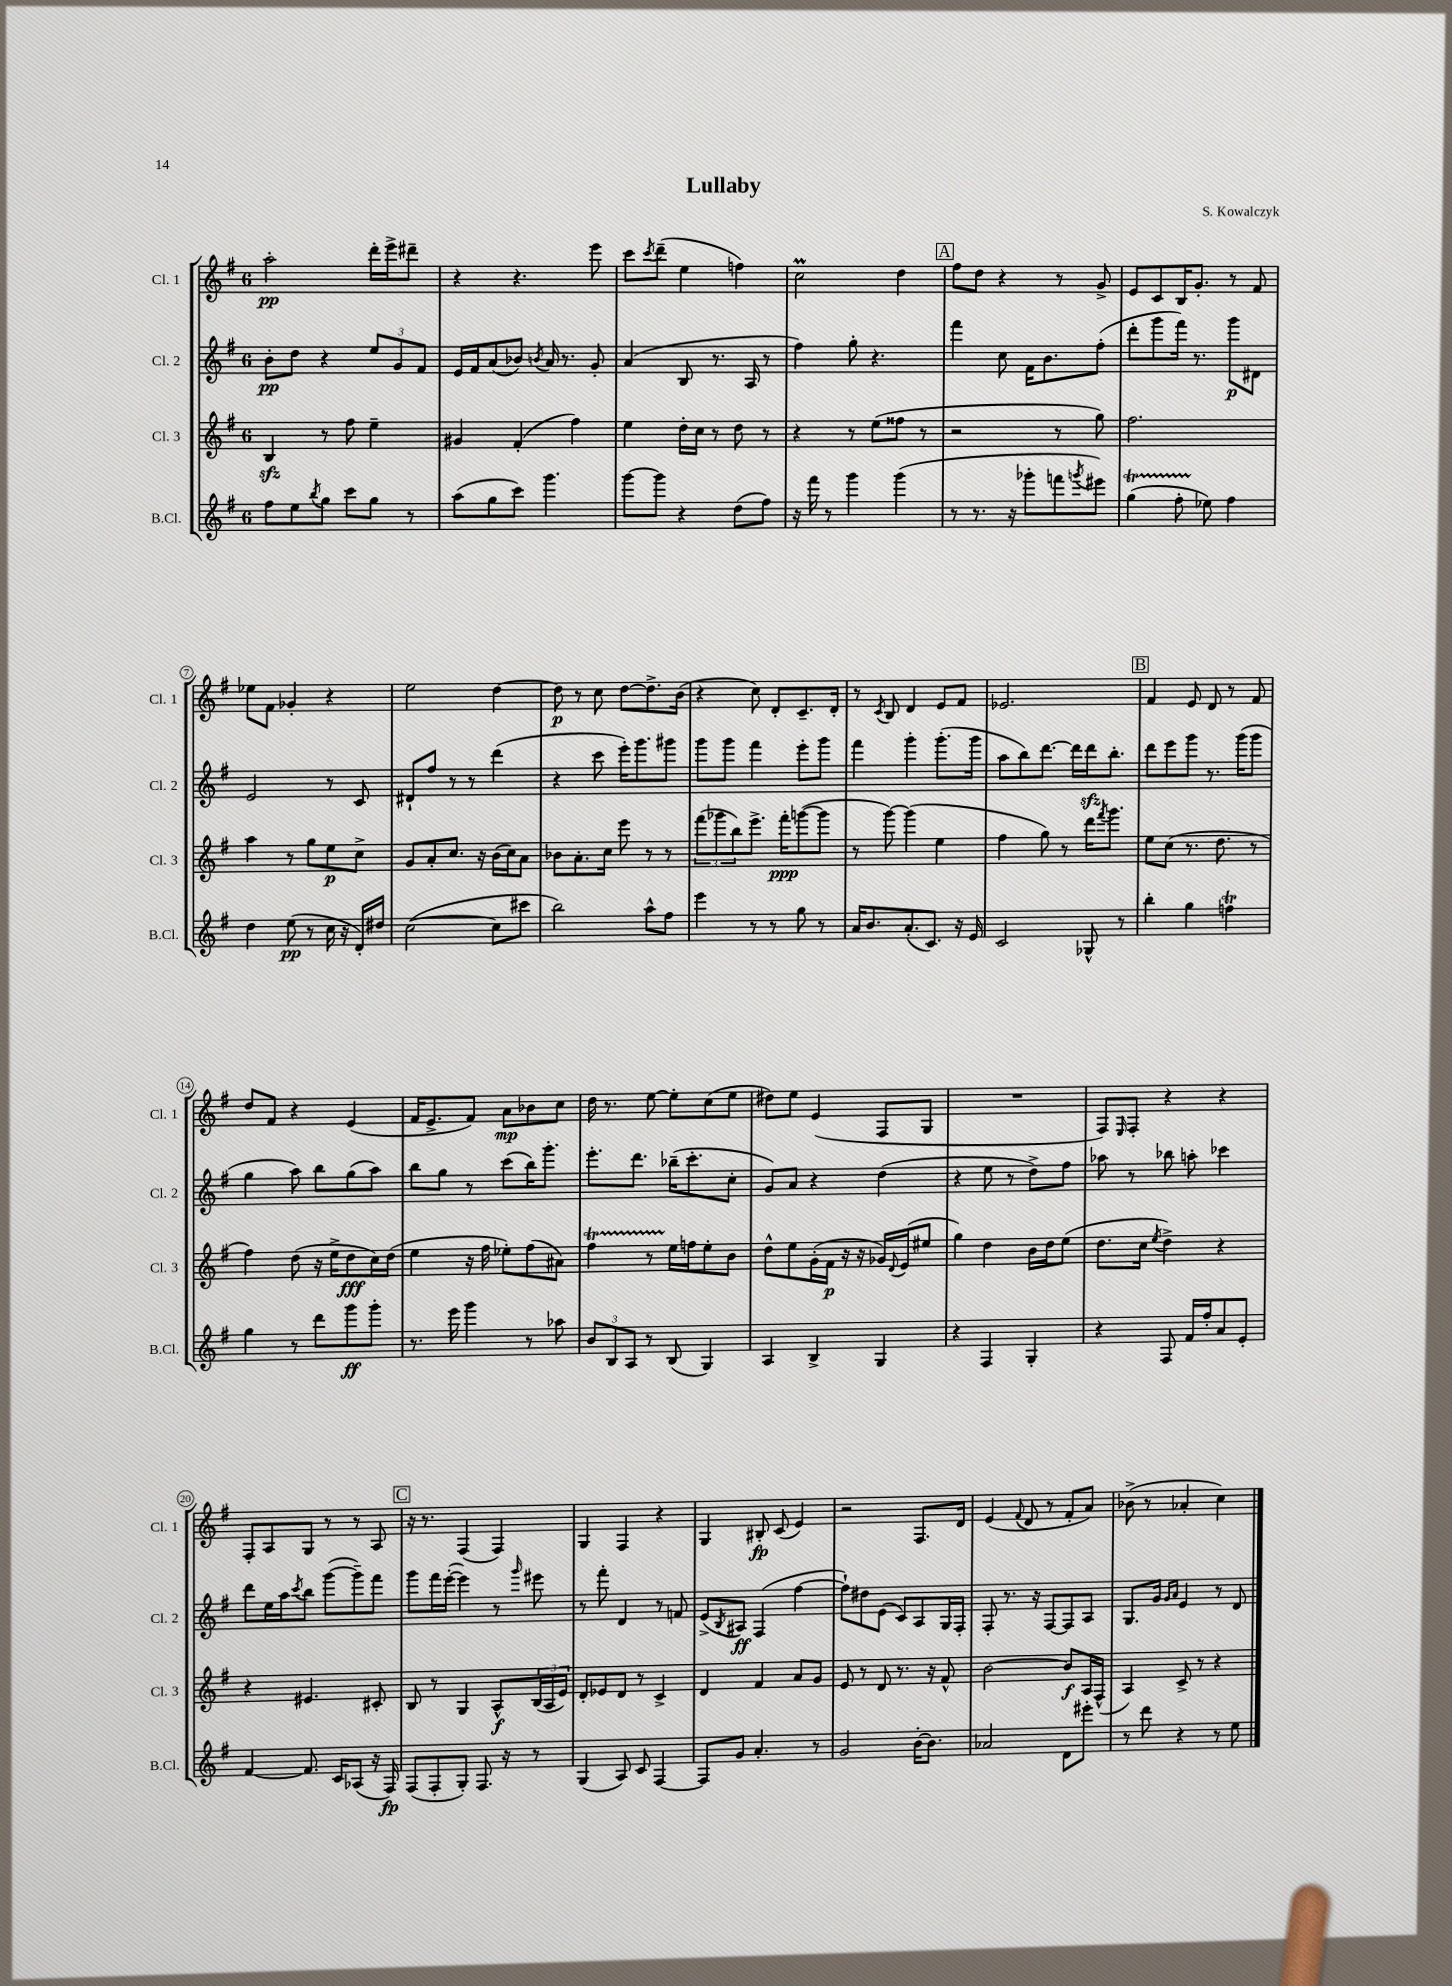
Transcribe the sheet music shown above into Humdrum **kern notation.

**kern	**kern	**kern	**kern
*staff4	*staff3	*staff2	*staff1
*clefG2	*clefG2	*clefG2	*clefG2
*k[f#]	*k[f#]	*k[f#]	*k[f#]
*M6/8	*M6/8	*M6/8	*M6/8
8ff#	4B	8b'	2aa'
8ee	.	8dd	.
8qbb	.	.	.
8gg	8r	4r	.
8ccc	8ff#	.	.
8gg	4ee~	12ee	16ddd'
.	.	.	16eee^
.	.	12g	.
8r	.	.	8ddd#~
.	.	12f#	.
=	=	=	=
(8aa	4g#	16e	4r
.	.	16f#	.
8gg	.	(8a	.
8ccc)	(4f#'	8b-)	4.r
.	.	8qb	.
4.ggg	.	16a	.
.	.	8.r	.
.	4ff#)	.	.
.	.	8g'	8eee
=	=	=	=
[8ggg	4ee	(4a	8ccc
.	.	.	8qccc
8ggg]	.	.	(8ddd~
4r	16dd'	8B	4ee
.	16cc	.	.
.	8r	8.r	.
(8dd	8dd	.	4ff)
.	.	16A	.
8ff#)	8r	8r	.
=	=	=	=
16r	4r	4ff#)	2cc
16fff#	.	.	.
8r	.	.	.
4ggg	8r	8gg'	.
.	(8ee	4.r	.
(4ggg	8ff##	.	4dd
.	8r	.	.
=	=	=	=
8r	2r	4fff#	8ff#
8.r	.	.	8dd
.	.	8cc	4r
16r	.	.	.
8ggg-'	.	16f#	.
.	.	8.b	.
8fff	8r	.	8r
8qggg	.	.	.
8eee#)	8gg)	(8ff#'	8g^
=	=	=	=
(4gg	2.ff#	8ddd'	8e
.	.	8ggg	8c
8ff#'	.	16fff#)	16B
.	.	8.r	8.g'
8ee-)	.	.	.
4ff#	.	8ggg	8r
.	.	8d#	8f#
=	=	=	=
4dd	4aa	2e	8ee-
.	.	.	8f#
(8ee	8r	.	4g-'
8r	8gg	.	.
16cc	8ee	8r	4r
16r	.	.	.
16d')	8cc^	8c	.
16dd#	.	.	.
=	=	=	=
([2cc	8g	8d#`	2ee
.	8a'	8ff#	.
.	8.cc	8r	.
.	.	8r	.
.	16r	.	.
8cc]	(16b	(4ddd	[4dd
.	16cc)	.	.
8ccc#	8a	.	.
=	=	=	=
2bb)	8b-	4r	8dd]
.	8.a'	.	8r
.	.	8ccc	8cc
.	16cc	.	.
.	8eee	16eee')	[8dd
.	.	8.ggg	.
8aa^^	8r	.	8.dd^]
8ff#	8r	8ggg#	.
.	.	.	(16b
=	=	=	=
4eee	(12fff#	8ggg	4r
.	12ggg-	.	.
.	.	8ggg	.
.	12bb)	.	.
8r	8.eee^	4fff#	8cc)
8r	.	.	8d'
.	16fff#'	.	.
8gg	([8ggg	8eee'	8.c~
8r	8ggg]	8ggg	.
.	.	.	16d'
=	=	=	=
16a	8r	4fff#	8r
8.b	.	.	.
.	.	.	8qc
.	[8ggg)	.	8B
(8.a'	(4ggg]	4ggg'	4d
8.c)	.	.	.
.	4ee	(8.ggg'	8e
16r	.	.	8f#
16e	.	16ggg	.
=	=	=	=
2c	4ff#	8aa	2.e-
.	.	8bb)	.
.	8gg)	[8.ddd	.
.	8r	.	.
.	.	16ddd]	.
8G-^^	16ddd	16ddd	.
.	8qfff#	.	.
.	8.ggg	8.bb'	.
8r	.	.	.
=	=	=	=
4bb'	8ee	8ddd	4f#
.	(8cc	8eee	.
4gg	8.r	8ggg	8e
.	.	8.r	8d
.	8.dd	.	.
4ff	.	.	8r
.	.	(16ggg	.
.	8r	8ggg	8f#
=	=	=	=
4gg	4ff#)	4gg	8dd
.	.	.	8f#
8r	(8dd	8aa)	4r
8ddd	16r	8bb	.
.	16ee^	.	.
8ggg	8dd	(8gg	(4e
8ggg'	16cc)	8aa)	.
.	(16dd	.	.
=	=	=	=
8.r	4ee	8bb	16f#
.	.	.	8.e^
.	.	8gg	.
16eee	.	.	.
4ggg	16r	8r	8f#)
.	16ff#	.	.
.	8ee-')	(8ccc	8a
8r	(8ff#	16bb)	8b-
.	.	8.ggg'	.
8aa-	8a#)	.	8cc
=	=	=	=
12b	4ff#	8.eee'	16dd
.	.	.	8.r
12B	.	.	.
12A	.	.	.
.	.	8.ddd	.
8r	8r	.	[8ee
(8B	16ee	(16bb-~	8ee']
.	16ff	8.ccc'	.
4G)	8ee'	.	(8cc
.	8b	8cc'	8ee
=	=	=	=
4A	8dd^^	8g)	8dd#)
.	8ee	8a	8ee
4B^	(16g'	4r	(4e
.	16f#	.	.
.	16r	.	.
.	16r	.	.
4G	16g-)	(4dd	8F#
.	8qqd	.	.
.	(16e	.	.
.	8ee#	.	8G
=	=	=	=
4r	4gg)	4r	2.r
4F#	4dd	8ee	.
.	.	8r	.
4G'	16b	8dd^)	.
.	16dd	.	.
.	(8ee	8ff#	.
=	=	=	=
4r	8.dd	8aa-	8F#)
.	.	.	16qqE
.	.	8r	8F#'
.	16cc	.	.
.	8qee	.	.
8F#	4dd^)	8bb-	4r
16f#	.	8aa'	.
16ff#'	.	.	.
8a	4r	4ccc-	4r
8e'	.	.	.
=	=	=	=
[4f#	4r	8ddd	8F#'
.	.	16ee	8A
.	.	16aa	.
.	.	8qccc	.
8.f#]	4.e#	8bb	8G
.	.	([8ggg	8r
16c	.	.	.
(8A-	.	8ggg~])	8r
16r	8c#'	8fff#	8A
16F#)	.	.	.
=	=	=	=
(8F#	8B	8ggg	16r
.	.	.	8.r
8F#'	8r	16fff#	.
.	.	([16eee'	.
8G')	4G	4eee])	(4F#
8.F#	.	.	.
.	8A^^	8r	4F#)
16r	.	.	.
.	.	16qqggg	.
8r	(24B	8eee#	.
.	24A	.	.
.	24e)	.	.
=	=	=	=
(4G	8d'	8r	4G
.	8e-	8fff#'	.
8A)	8d	4d	4F#
8c	8r	.	.
[4F#	4c^	8r	4r
.	.	8f	.
=	=	=	=
8F#]	4d	(8e^	4G
.	.	8qB	.
8g	.	8A#)	.
4.a'	4f#	(4F#	8B#'
.	.	.	(8c
.	8a	[4ff#	4e)
8r	8g	.	.
=	=	=	=
2g	8e	8ff#`])	2r
.	8r	8dd#	.
.	8d	(8e	.
.	8.r	8c)	.
[16b'	.	8A	8.F#
8.b]	16r	.	.
.	8f#^^	16G	.
.	.	16F#'	16d
=	=	=	=
2a-	[2b	8F#'	(4e
.	.	8.r	.
.	.	.	8qqf#
.	.	.	8d
.	.	16r	.
.	.	[8F#	8r
8d	8b]	8F#]	8f#'
8eee#'	16A	8A	8a)
.	(16F#^^	.	.
=	=	=	=
8r	4A)	8.G	(8b-^
8ddd	.	.	8r
.	.	16g	.
.	.	16qqg	.
.	.	16qqa	.
4r	8c^	4e	4a-'
.	8r	.	.
8r	4r	8r	4cc)
8ee	.	8d	.
==	==	==	==
*-	*-	*-	*-
